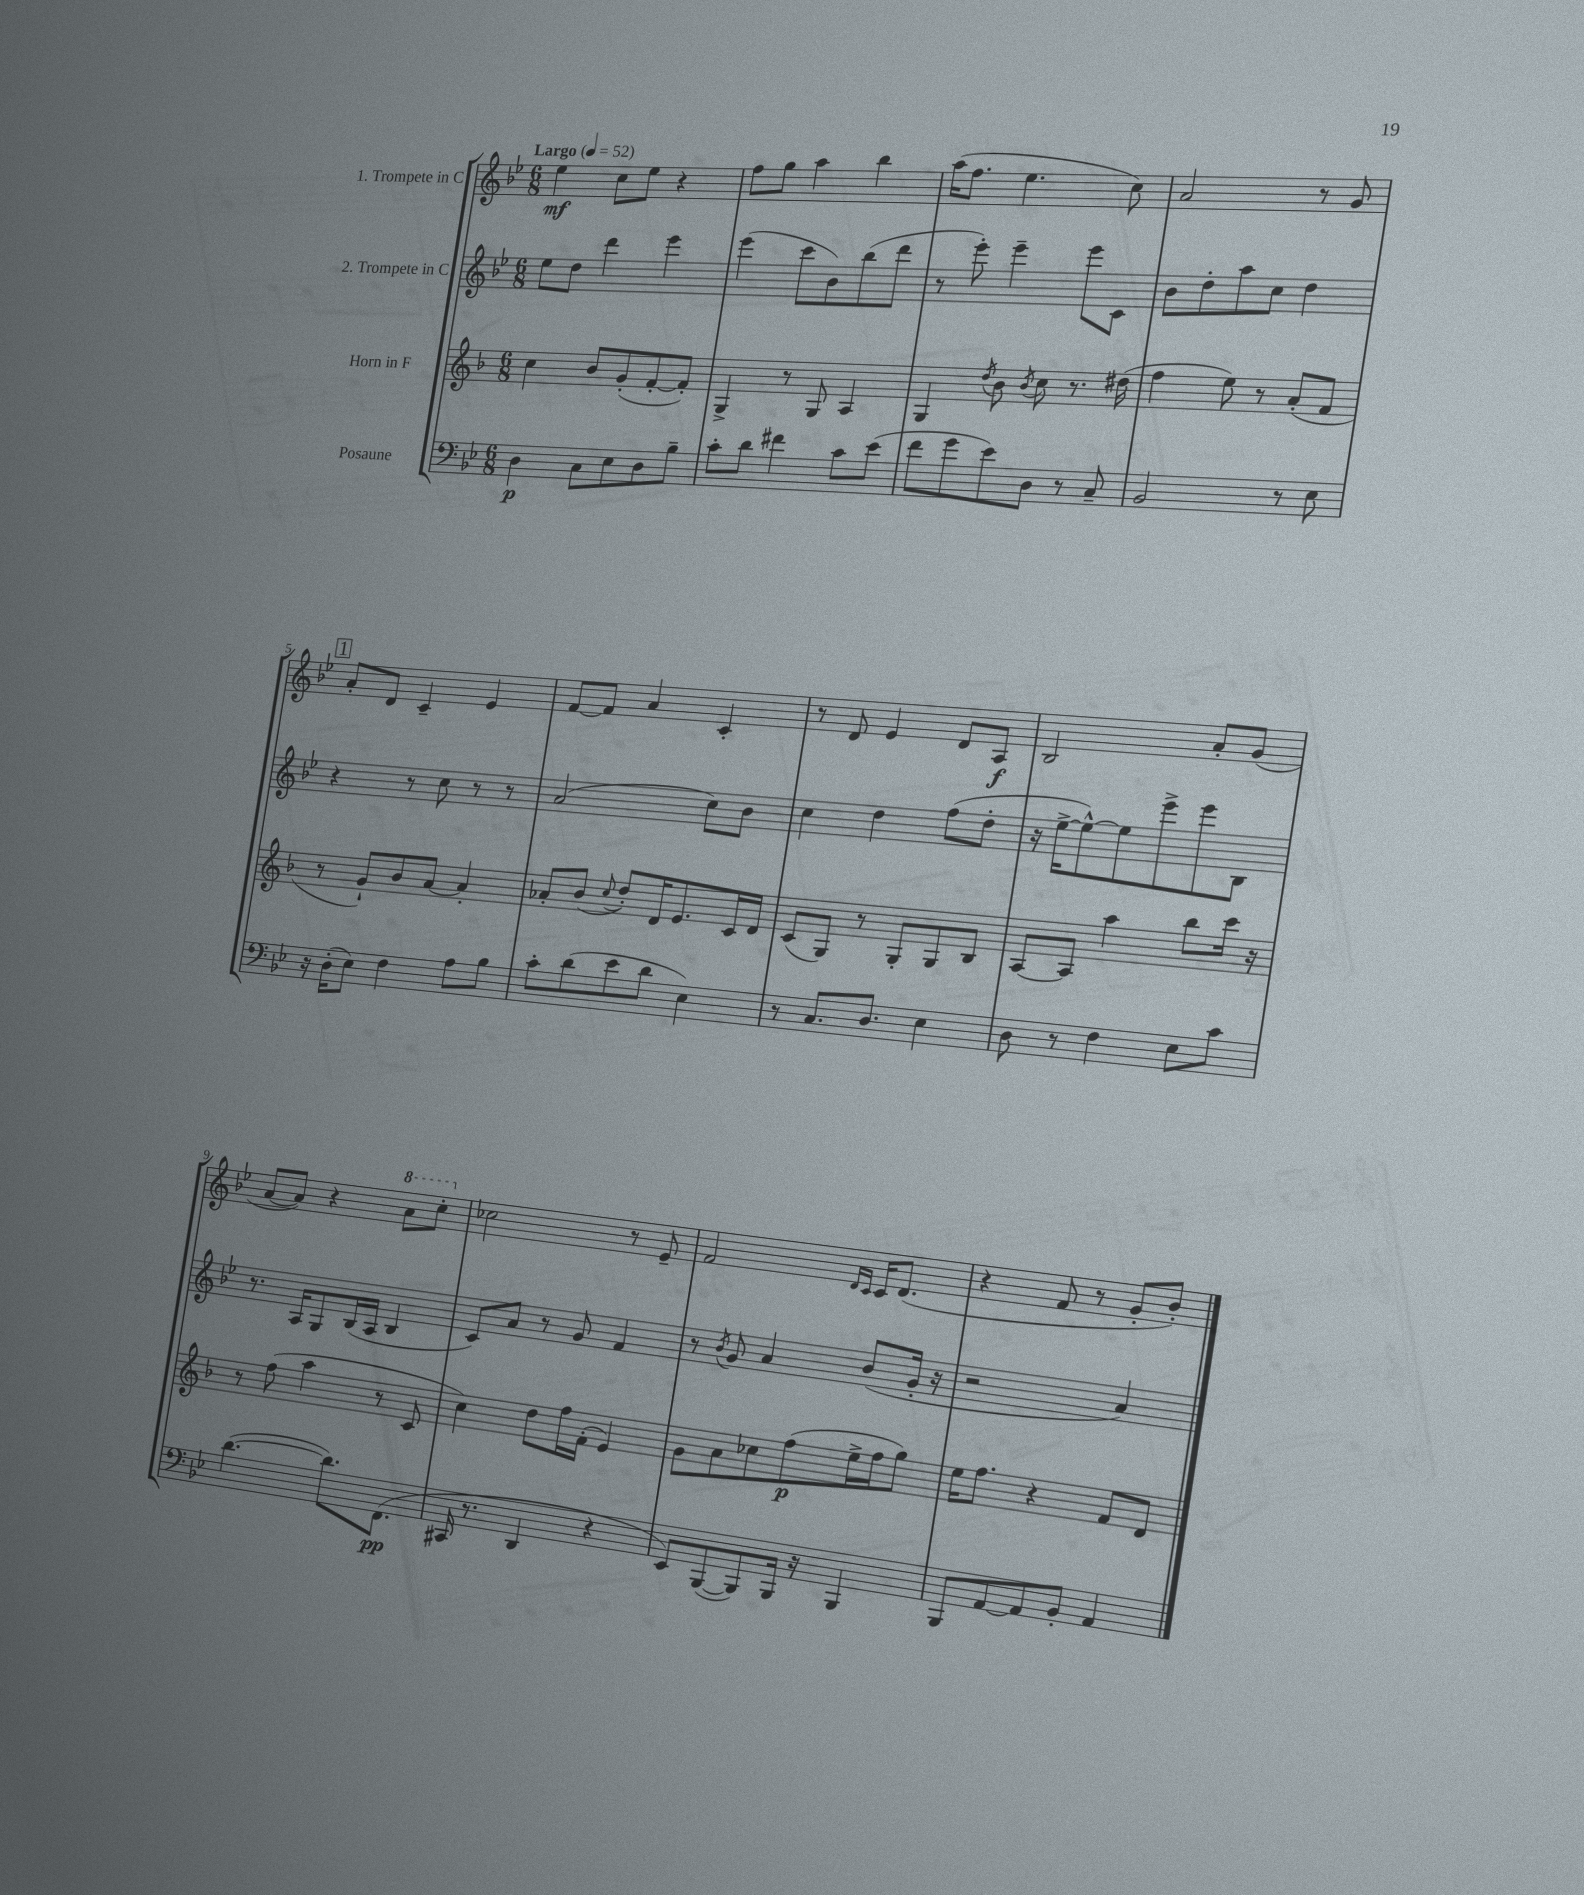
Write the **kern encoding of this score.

**kern	**dynam	**kern	**dynam	**kern	**kern	**dynam
*part4	*part4	*part3	*part3	*part2	*part1	*part1
*staff4	*staff4	*staff3	*staff3	*staff2	*staff1	*staff1
*I"Posaune	*	*I"Horn in F	*	*I"2. Trompete in C	*I"1. Trompete in C	*
*clefF4	*	*clefG2	*	*clefG2	*clefG2	*
*k[b-e-]	*	*k[b-]	*	*k[b-e-]	*k[b-e-]	*
*M6/8	*	*M6/8	*	*M6/8	*M6/8	*
*MM52	*	*MM52	*	*MM52	*MM52	*
=1	=1	=1	=1	=1	=1	=1
!	!	!	!	!	!LO:TX:a:B:t=Largo	!
4D\	p	4cc\	.	8ee-\L	4ee-\	mf
.	.	.	.	8dd\J	.	.
8C\L	.	8b-/L	.	4ddd\	8cc\L	.
8E-\	.	(8g'/	.	.	8ee-\J	.
8D\	.	[8f'/	.	4eee-\	4r	.
8B-~\J	.	8f'/J])	.	.	.	.
=2	=2	=2	=2	=2	=2	=2
8c'\L	.	4G^/	.	(4eee-\	8ff\L	.
8d\J	.	.	.	.	8gg\J	.
4f#X\	.	8r	.	8ccc\L	4aa\	.
.	.	8G/	.	8b-\)	.	.
8c\L	.	4A/	.	(8bb-\	4bb-\	.
(8e-\J	.	.	.	8ddd\J	.	.
=3	=3	=3	=3	=3	=3	=3
8f\L	.	4G/	.	8r	(16aa\KL	.
.	.	.	.	.	8.ff\J	.
8g\	.	.	.	8eee-'\)	.	.
.	.	8qdd/	.	.	.	.
8e-\)	.	8b-\	.	4eee-~\	4.ee-\	.
.	.	8qb-/	.	.	.	.
8D\J	.	8cc\	.	.	.	.
8r	.	8.r	.	8eee-\L	.	.
8C~/	.	.	.	8c\J	8cc\)	.
.	.	(16dd#X\	.	.	.	.
=4	=4	=4	=4	=4	=4	=4
2BB-/	.	4ff\	.	8b-\L	2a/	.
.	.	.	.	8dd'\	.	.
.	.	8ee\)	.	8aa\	.	.
.	.	8r	.	8cc\J	.	.
8r	.	(8a'/L	.	4dd\	8r	.
8E-\	.	8f/J	.	.	8g/	.
!!LO:LB:g=z
!!LO:REH:place=s1:t=1
=5	=5	=5	=5	=5	=5	=5
16r	.	8r	.	4r	8a'/L	.
(16D'\KL	.	.	.	.	.	.
8E-\J)	.	8g`/L)	.	.	8d/J	.
4F\	.	8b-/	.	8r	4c~/	.
.	.	[8a/J	.	8cc\	.	.
8A\L	.	4a'/]	.	8r	4e-/	.
8B-\J	.	.	.	8r	.	.
=6	=6	=6	=6	=6	=6	=6
8c'\L	.	8a-X'/L	.	(2a/	[8f/L	.
(8d\	.	(8b-/J	.	.	8f/J]	.
.	.	8qqcc/	.	.	.	.
8e-\	.	8dd'/L)	.	.	4a/	.
8d\J	.	16d/K	.	.	.	.
.	.	8.e/	.	.	.	.
4E-\)	.	.	.	8cc\L)	4c'/	.
.	.	16c/L	.	8b-\J	.	.
.	.	16d/JJ	.	.	.	.
=7	=7	=7	=7	=7	=7	=7
8r	.	(8c/L	.	4cc\	8r	.
8.C/L	.	8G/J)	.	.	8d/	.
.	.	8r	.	4dd\	4e-/	.
8.D/J	.	.	.	.	.	.
.	.	8G'/L	.	.	.	.
4E-\	.	8G/	.	(8ff\L	8d/L	.
.	.	8B-/J	.	8dd'\J	8A/J	f
=8	=8	=8	=8	=8	=8	=8
8D\	.	[8A/L	.	16r	2B-/	.
.	.	.	.	[16ee-^\KL	.	.
8r	.	8A/J]	.	8ee-^^\_)	.	.
4F\	.	4aa\	.	8ee-\]	.	.
.	.	.	.	8eee-^\	.	.
8E-\L	.	8bb-\L	.	8eee-\	8a'/L	.
8c\J	.	16ccc\Jk	.	8B-\J	(8g/J	.
.	.	16r	.	.	.	.
!!LO:LB:g=z
=9	=9	=9	=9	=9	=9	=9
([4.d\	.	8r	.	8.r	[8a/L	.
.	.	(8ff\	.	.	8a/J])	.
.	.	.	.	16A/KL	.	.
.	.	4aa\	.	8G/	4r	.
8.d\L])	.	.	.	(16B-/L	.	.
.	.	.	.	16A/JJ	.	.
*	*	*	*	*	*8va	*
.	.	8r	.	4B-/	8aa\L	.
(8.FF\J	pp	.	.	.	.	.
.	.	8c/	.	.	8ccc'\J	.
=10	=10	=10	=10	=10	=10	=10
*	*	*	*	*	*X8va	*
16CC#X/	.	4cc\)	.	8c/L)	2cc-X\	.
8.r	.	.	.	.	.	.
.	.	.	.	8a/J	.	.
4DD/	.	8dd\L	.	8r	.	.
.	.	16ff\L	.	8g/	.	.
.	.	(16f'\JJ	.	.	.	.
4r	.	4e/)	.	4f/	8r	.
.	.	.	.	.	8e-~/	.
=11	=11	=11	=11	=11	=11	=11
8EE-/L)	.	8g\L	.	8r	2f/	.
.	.	.	.	8qb-/	.	.
([8BBB-/	.	8a\	.	8g/	.	.
8BBB-/])	.	8cc-X\	.	4a/	.	.
16BBB-/Jk	.	(8ff\	p	.	.	.
16r	.	.	.	.	.	.
.	.	.	.	.	16qqd/LL	.
.	.	.	.	.	16qqc/JJ	.
4BBB-/	.	16ee^\L	.	(8b-/L	16c/KL	.
.	.	16ff\J	.	.	(8.d/J	.
.	.	8gg\J)	.	16g'/Jk	.	.
.	.	.	.	16r	.	.
=12	=12	=12	=12	=12	=12	=12
8BBB-/L	.	16ee\KL	.	2r	4r	.
.	.	8.ff\J	.	.	.	.
[8AA/	.	.	.	.	.	.
8AA/]	.	4r	.	.	8f/	.
8BB-'/J	.	.	.	.	8r	.
4AA/	.	8f/L	.	4a/)	8g'/L	.
.	.	8d/J	.	.	8b-'/J)	.
==	==	==	==	==	==	==
*-	*-	*-	*-	*-	*-	*-
